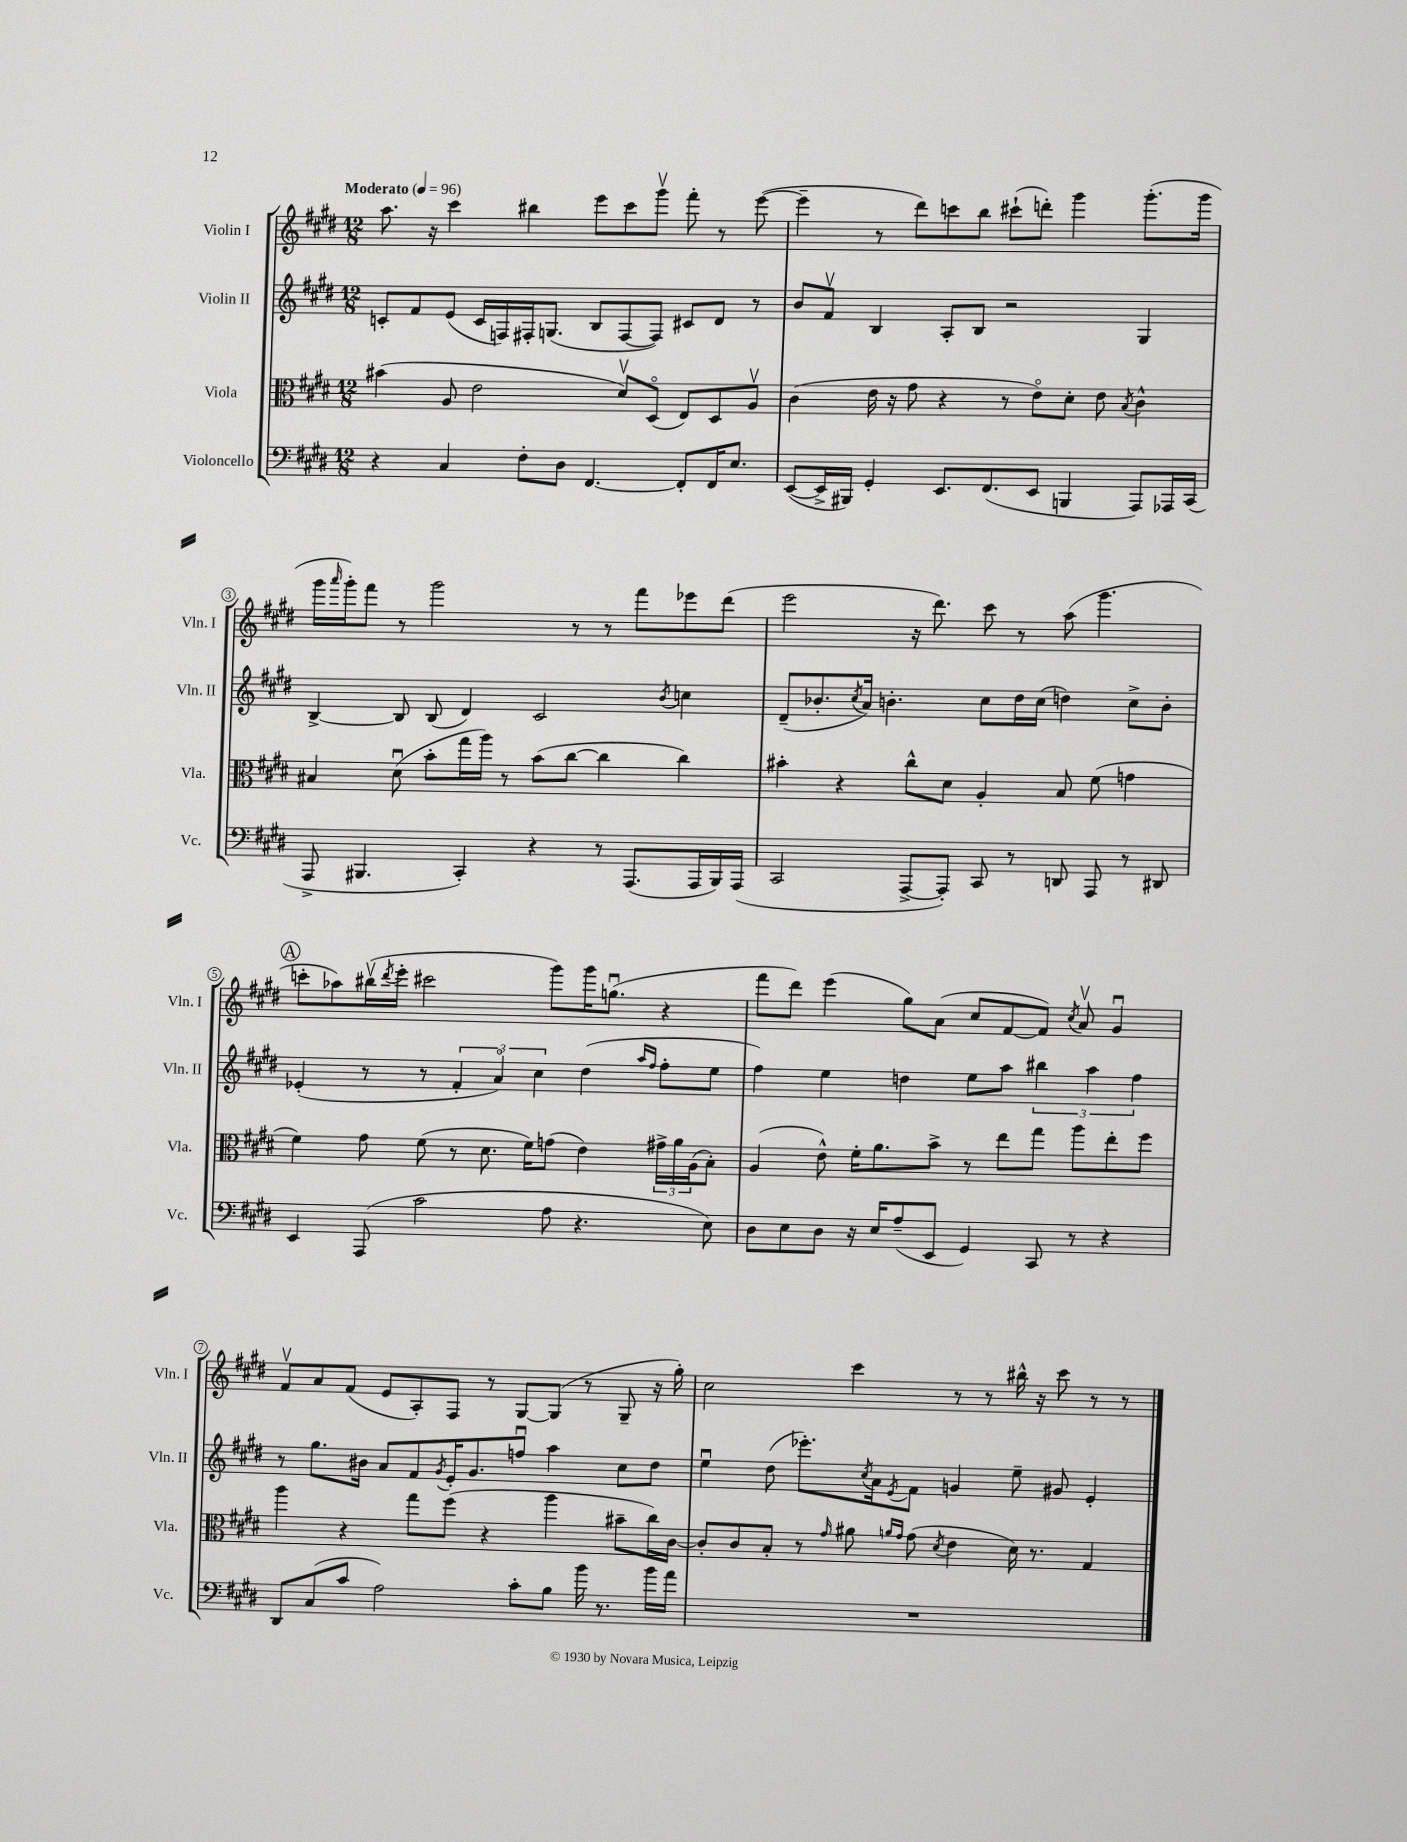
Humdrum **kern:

**kern	**kern	**kern	**kern
*staff4	*staff3	*staff2	*staff1
*clefF4	*clefC3	*clefG2	*clefG2
*k[f#c#g#d#]	*k[f#c#g#d#]	*k[f#c#g#d#]	*k[f#c#g#d#]
*M12/8	*M12/8	*M12/8	*M12/8
*MM96	*MM96	*MM96	*MM96
4r	(4b#	8c'	8.aa
.	.	8f#	.
.	.	.	16r
4C#	8A	(8e	4ccc#
.	2e	16c	.
.	.	16F)	.
8F#'	.	16F#'	4bb#
.	.	(8.G	.
8D#	.	.	.
[4.FF#	.	8B	8eee
.	8d#v)	[8F#	8ccc#
.	(8D#o	8F#])	8ggg#v
8FF#']	8E)	8c#	8fff#'
16FF#	8D#	8d#	8r
8.E	.	.	.
.	8Av	8r	([8eee
=	=	=	=
([8EE	(4c#	8b	4eee~]
16EE^]	.	8f#v	.
16BBB#)	.	.	.
4GG#'	16e	4B	8r
.	16r	.	.
.	8g#	.	8ddd#)
8.EE	4r	8A'	8ccc
.	.	8B	8bb
(8.FF#	.	.	.
.	8r	2r	(8ccc#`
8EE	8eo)	.	8ddd')
4BBB	8d#'	.	4ggg#
.	8e	.	.
.	8qB	.	.
8AAA)	4c#^^	4G#	(8.ggg#'
16AAA-	.	.	.
(16CC#	.	.	16ggg#
=	=	=	=
8AAA^	4B#	[4B^	16ggg#
.	.	.	16qqaaa
.	.	.	16ggg#')
4.BBB#	.	.	8fff#
.	(8d#u	8B]	8r
.	8b'	(8B	2ggg#
4CC#')	16gg#	4d#)	.
.	16aa)	.	.
.	8r	.	.
4r	(8b	2c#	.
.	[8cc#	.	8r
8r	4cc#]	.	8r
(8.AAA	.	.	8fff#
.	.	8qb	.
.	4cc#)	4cc	8eee-
16AAA	.	.	.
16BBB#)	.	.	(8ddd#
(16AAA	.	.	.
=	=	=	=
2CC#	4b#'	(8d#~	2eee
.	.	8.b-'	.
.	4r	.	.
.	.	8qcc#	.
.	.	16a)	.
.	.	4.b'	.
[8AAA^	8cc#^^	.	16r
.	.	.	8.ddd#)
8AAA'])	8d#	.	.
8CC#	4A'	8cc#	8ccc#
8r	.	16dd#	8r
.	.	(16cc#	.
8DD	8B	4dd)	(8aa
8AAA	(8f#	.	4.ggg#
8r	4g	8cc#^	.
8DD#	.	8b'	.
=	=	=	=
4EE	4f#)	(4e-'	8ccc'
.	.	.	8aa-)
(8AAA	8g#	8r	(16bb#v
.	.	.	8qddd#
.	.	.	16eee'
2c#	(8f#	8r	2ccc#
.	8r	6f#'	.
.	8.d#	.	.
.	.	6ao)	.
.	16f#)	.	.
.	.	6cc#	.
8A	(8g	.	8ggg#)
4.r	4e)	(4dd#	16ggg#
.	.	.	(8.ggu
.	.	16qqaa	.
.	.	16qqff#	.
.	24g#^	8ff#'	4r
.	24a	.	.
.	(24A	.	.
8E)	8B')	8ee	.
=	=	=	=
8D#	(4A	4ff#)	8fff#
8E	.	.	8ddd#)
8D#	8e^^)	4ee	(4eee
16r	16f#'	.	.
16E	8.a	.	.
(8A~	.	4dd	8gg#)
8EE	8b^	.	(8a
4GG#)	8r	8ee	8cc#
.	8ee	8aa	[8f#
8CC#	8gg#	6bb#	8f#])
.	.	.	8qcc#
8r	8aa	.	8av
.	.	6aa	.
4r	8ee'	.	4g#u
.	.	6ff#	.
.	8ff#	.	.
=	=	=	=
8DD#	4aa	8r	8f#v
(8C#	.	8.gg#	8a
8c#	4r	.	(8f#
.	.	16b#	.
2A)	.	8a	8e
.	8gg#	8f#	8A')
.	.	8qg#	.
.	(8ff#	16e'	8F#
.	.	8.g#	.
.	4r	.	8r
8c#'	.	8ffu	[8G#
8B	4aa	4aa	(8G#]
16b	.	.	8r
8.r	.	.	.
.	8b#~	8cc#	8G#~
16b	16cc#)	8dd#	16r
16a	[16c#	.	16gg#')
=	=	=	=
1.r	8c#']	4eeu	2cc#
.	8c#	.	.
.	8B'	(8dd#	.
.	8r	8.eee-')	.
.	16qqg#	.	.
.	8a#	.	4ccc#
.	.	8qcc#	.
.	.	16a	.
.	16qqa	.	.
.	16qqg#	8qe	.
.	(8g#	8f#	.
.	8qd#	.	.
.	4e	4g	8r
.	.	.	8r
.	16d#)	8ee~	16bb#^^
.	8.r	.	16r
.	.	8g#	8ccc#
.	4G#	4e'	8r
.	.	.	8r
==	==	==	==
*-	*-	*-	*-
